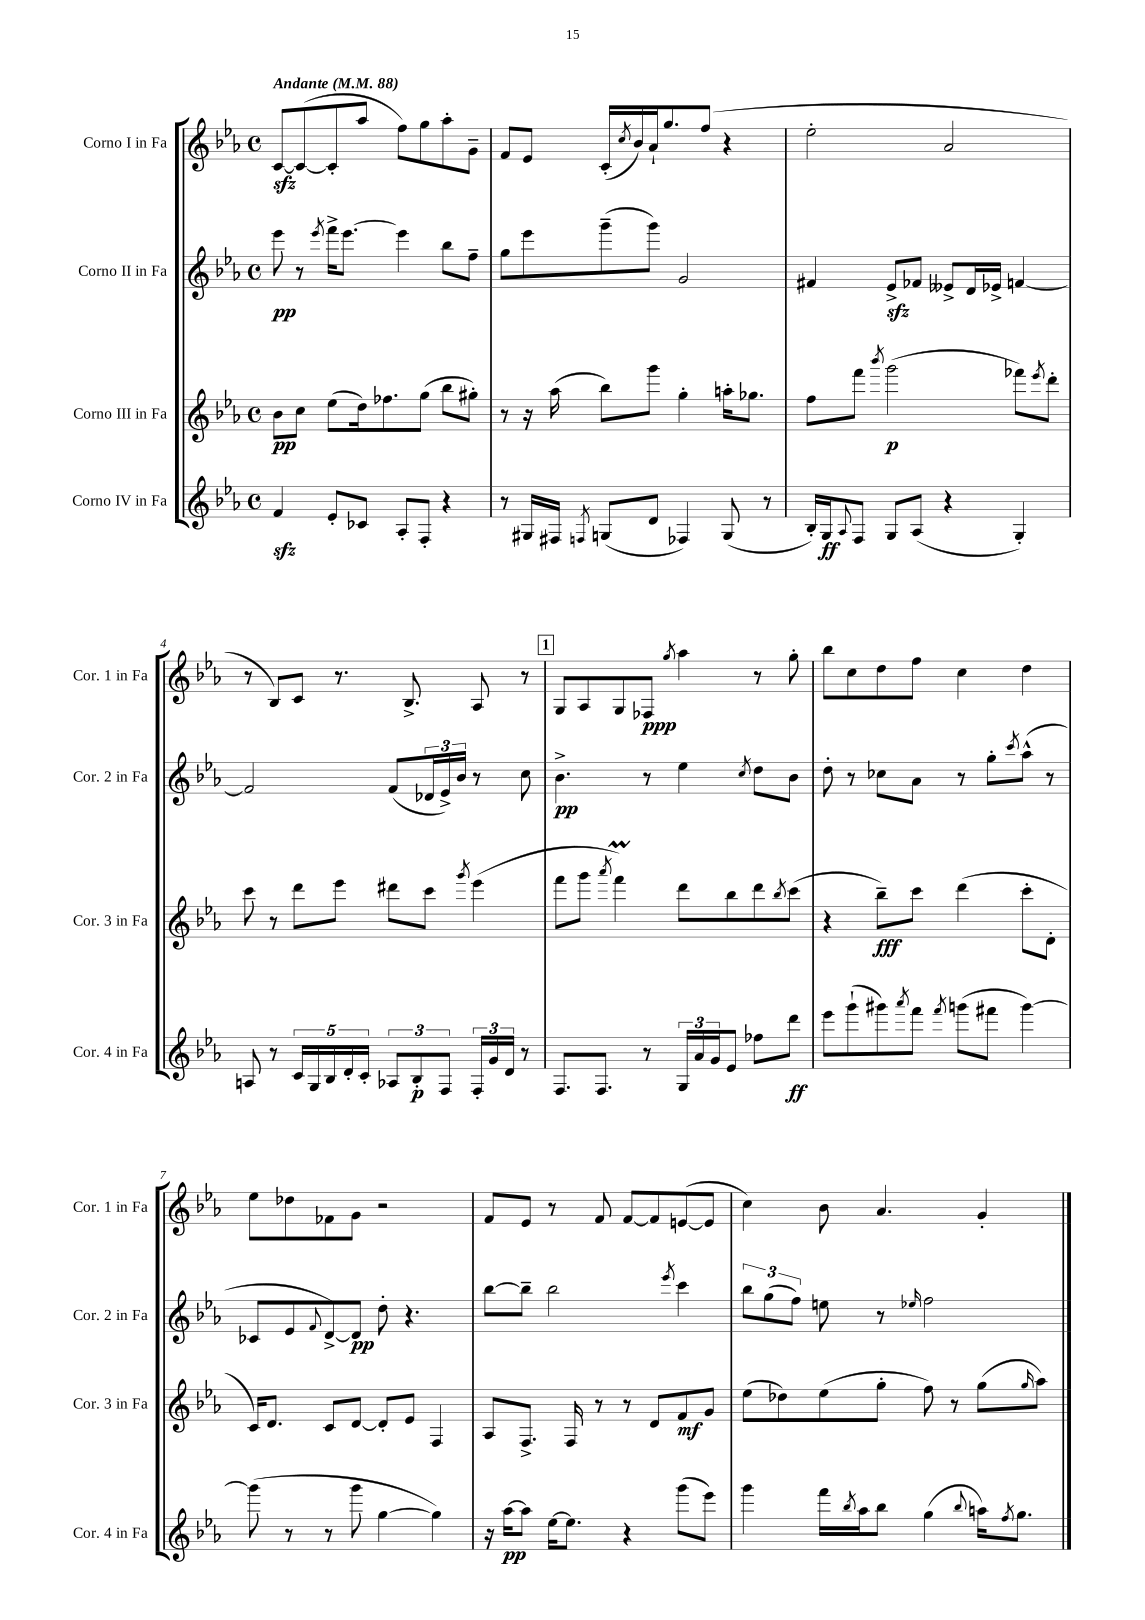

**kern	**dynam	**kern	**dynam	**kern	**dynam	**kern	**dynam
*part4	*part4	*part3	*part3	*part2	*part2	*part1	*part1
*staff4	*staff4	*staff3	*staff3	*staff2	*staff2	*staff1	*staff1
*I"Corno IV in Fa	*	*I"Corno III in Fa	*	*I"Corno II in Fa	*	*I"Corno I in Fa	*
*I'Cor. 4 in Fa	*	*I'Cor. 3 in Fa	*	*I'Cor. 2 in Fa	*	*I'Cor. 1 in Fa	*
*clefG2	*	*clefG2	*	*clefG2	*	*clefG2	*
*k[b-e-a-]	*	*k[b-e-a-]	*	*k[b-e-a-]	*	*k[b-e-a-]	*
*M4/4	*	*M4/4	*	*M4/4	*	*M4/4	*
*met(c)	*	*met(c)	*	*met(c)	*	*met(c)	*
*MM88	*	*MM88	*	*MM88	*	*MM88	*
=1	=1	=1	=1	=1	=1	=1	=1
!	!	!	!	!	!	!LO:TX:a:B:t=Andante	!
4fzz/	.	8b-\L	pp	8eee-\	pp	[8czz/L	.
.	.	8cc\J	.	8r	.	(8c/_	.
.	.	.	.	8qeee-/	.	.	.
8e-'/L	.	(8ee-\L	.	16fff^\KL	.	8c'/]	.
.	.	.	.	[8.eee-\J	.	.	.
8c-X/J	.	16dd\k)	.	.	.	8aa-/J	.
.	.	8.ff-X\	.	.	.	.	.
8A-'/L	.	.	.	4eee-\]	.	8ff\L)	.
8F'/J	.	(8gg\J	.	.	.	8gg\	.
4r	.	8bb-\L	.	8bb-\L	.	8aa-'\	.
.	.	8gg#X'\J)	.	8ff~\J	.	8g~\J	.
=2	=2	=2	=2	=2	=2	=2	=2
8r	.	8r	.	8gg\L	.	8f/L	.
16G#X/LL	.	16r	.	8eee-\	.	8e-/J	.
16F#X/JJ	.	(16aa-\	.	.	.	.	.
8qFn/	.	.	.	.	.	.	.
(8Gn/L	.	8bb-\L)	.	(8ggg~\	.	(16c'/LL	.
.	.	.	.	.	.	8qcc/	.
.	.	.	.	.	.	16b-/)	.
8d/J	.	8ggg\J	.	8ggg\J)	.	16a-`/J	.
.	.	.	.	.	.	8.gg/	.
4F-X/)	.	4gg'\	.	2g/	.	.	.
.	.	.	.	.	.	(8ff/J	.
(8G/	.	16aan'\KL	.	.	.	4r	.
.	.	8.gg-X\J	.	.	.	.	.
8r	.	.	.	.	.	.	.
=3	=3	=3	=3	=3	=3	=3	=3
16B-'/LL)	.	8ff\L	.	4f#X/	.	2ee-'\	.
16G/J	ff	.	.	.	.	.	.
8qqA-/	.	.	.	.	.	.	.
8F/J	.	8fff\J	.	.	.	.	.
.	.	8qbbb-/	.	.	.	.	.
8G/L	.	(2ggg\	p	8e-zz^/L	.	.	.
(8A-/J	.	.	.	8f-X/J	.	.	.
4r	.	.	.	8e--X^/L	.	2a-/	.
.	.	.	.	16d/L	.	.	.
.	.	.	.	16e-X^/JJ	.	.	.
4G'/)	.	8fff-X\L)	.	[4fn/	.	.	.
.	.	8qeee-/	.	.	.	.	.
.	.	8ddd'\J	.	.	.	.	.
!!LO:LB:g=z
=4	=4	=4	=4	=4	=4	=4	=4
8An/	.	8ccc\	.	2f/]	.	8r	.
8r	.	8r	.	.	.	8B-/L)	.
20c/LL	.	8ddd\L	.	.	.	8c/J	.
20G/	.	.	.	.	.	.	.
20B-/	.	.	.	.	.	.	.
.	.	8eee-\J	.	.	.	8.r	.
20d'/	.	.	.	.	.	.	.
20c'/JJ	.	.	.	.	.	.	.
12A-X/L	.	8ddd#X\L	.	(8f/L	.	.	.
.	.	.	.	.	.	8.B-^/	.
12B-'/	p	.	.	.	.	.	.
.	.	8ccc\J	.	24d-X/L	.	.	.
12F/J	.	.	.	24e-^/)	.	.	.
.	.	.	.	24b-/JJ	.	.	.
.	.	8qggg/	.	.	.	.	.
24F'/LL	.	(4eee-\	.	8r	.	8A-/	.
24g/	.	.	.	.	.	.	.
24d/JJ	.	.	.	.	.	.	.
8r	.	.	.	8cc\	.	8r	.
!!LO:REH:place=s1:t=1
=5	=5	=5	=5	=5	=5	=5	=5
8.F/L	.	8fff\L	.	4.b-^\	pp	8G/L	.
.	.	8ggg\J	.	.	.	8A-/	.
8.F/J	.	.	.	.	.	.	.
.	.	8qaaa-/	.	.	.	.	.
.	.	4fffM\)	.	.	.	8G/	.
8r	.	.	.	8r	.	8F-X/J	ppp
.	.	.	.	.	.	8qgg/	.
24G/LL	.	8ddd\L	.	4ee-\	.	4aa-\	.
24a-/	.	.	.	.	.	.	.
24g/J	.	.	.	.	.	.	.
8e-/J	.	8bb-\	.	.	.	.	.
.	.	.	.	8qcc/	.	.	.
8ff-X\L	.	8ddd\	.	8dd\L	.	8r	.
.	.	8qbb-/	.	.	.	.	.
8ddd\J	ff	(8ccc\J	.	8b-\J	.	8gg'\	.
=6	=6	=6	=6	=6	=6	=6	=6
8eee-\L	.	4r	.	8dd'\	.	8bb-\L	.
(8ggg`\	.	.	.	8r	.	8cc\	.
8ggg#X\)	.	8bb-~\L)	fff	8cc-X\L	.	8dd\	.
8qaaa-/	.	.	.	.	.	.	.
8fff\J	.	8ccc\J	.	8a-\J	.	8ff\J	.
8qfff/	.	.	.	.	.	.	.
(8gggn\L	.	(4ddd\	.	8r	.	4cc\	.
8fff#X\J	.	.	.	8gg'\L	.	.	.
.	.	.	.	8qccc/	.	.	.
[4ggg\)	.	8ccc'\L	.	(8aa-^^\J	.	4dd\	.
.	.	8d'\J	.	8r	.	.	.
!!LO:LB:g=z
=7	=7	=7	=7	=7	=7	=7	=7
(8ggg\]	.	16c/KL)	.	8c-X/L	.	8ee-\L	.
.	.	8.d/J	.	.	.	.	.
8r	.	.	.	8e-/	.	8dd-X\	.
.	.	.	.	8qqf/	.	.	.
8r	.	8c/L	.	[8d^/)	.	8f-X\	.
8ggg\	.	[8d/J	.	8d/J]	pp	8g\J	.
[4gg\	.	8d'/L]	.	8dd'\	.	2r	.
.	.	8e-/J	.	4.r	.	.	.
4gg\])	.	4F/	.	.	.	.	.
=8	=8	=8	=8	=8	=8	=8	=8
16r	.	8A-/L	.	[8bb-\L	.	8f/L	.
[16aa-\KL	pp	.	.	.	.	.	.
8aa-\J]	.	8.F^/J	.	8bb-~\J]	.	8e-/J	.
[16ee-\KL	.	.	.	2bb-\	.	8r	.
8.ee-\J]	.	16F/	.	.	.	.	.
.	.	8r	.	.	.	8f/	.
4r	.	8r	.	.	.	[8f/L	.
.	.	8d/L	.	.	.	8f/]	.
.	.	.	.	8qeee-/	.	.	.
(8ggg\L	.	8f/	mf	4ccc\	.	([8en/	.
8eee-\J)	.	8g/J	.	.	.	8e/J]	.
=9	=9	=9	=9	=9	=9	=9	=9
4ggg\	.	(8ee-\L	.	12bb-\L	.	4cc\)	.
.	.	.	.	(12gg\	.	.	.
.	.	8dd-X\)	.	.	.	.	.
.	.	.	.	12ff\J)	.	.	.
16fff\LL	.	(8ee-\	.	8een\	.	8b-\	.
8qbb-/	.	.	.	.	.	.	.
16aa-\J	.	.	.	.	.	.	.
8bb-\J	.	8gg'\J	.	8r	.	4.a-/	.
.	.	.	.	16qqee-X/	.	.	.
(4gg\	.	8ff\)	.	2ff\	.	.	.
.	.	8r	.	.	.	.	.
8qqbb-/	.	.	.	.	.	.	.
16aan\KL)	.	(8gg\L	.	.	.	4g'/	.
8qff/	.	.	.	.	.	.	.
8.gg\J	.	.	.	.	.	.	.
.	.	16qqgg/	.	.	.	.	.
.	.	8aa-\J)	.	.	.	.	.
==	==	==	==	==	==	==	==
*-	*-	*-	*-	*-	*-	*-	*-
